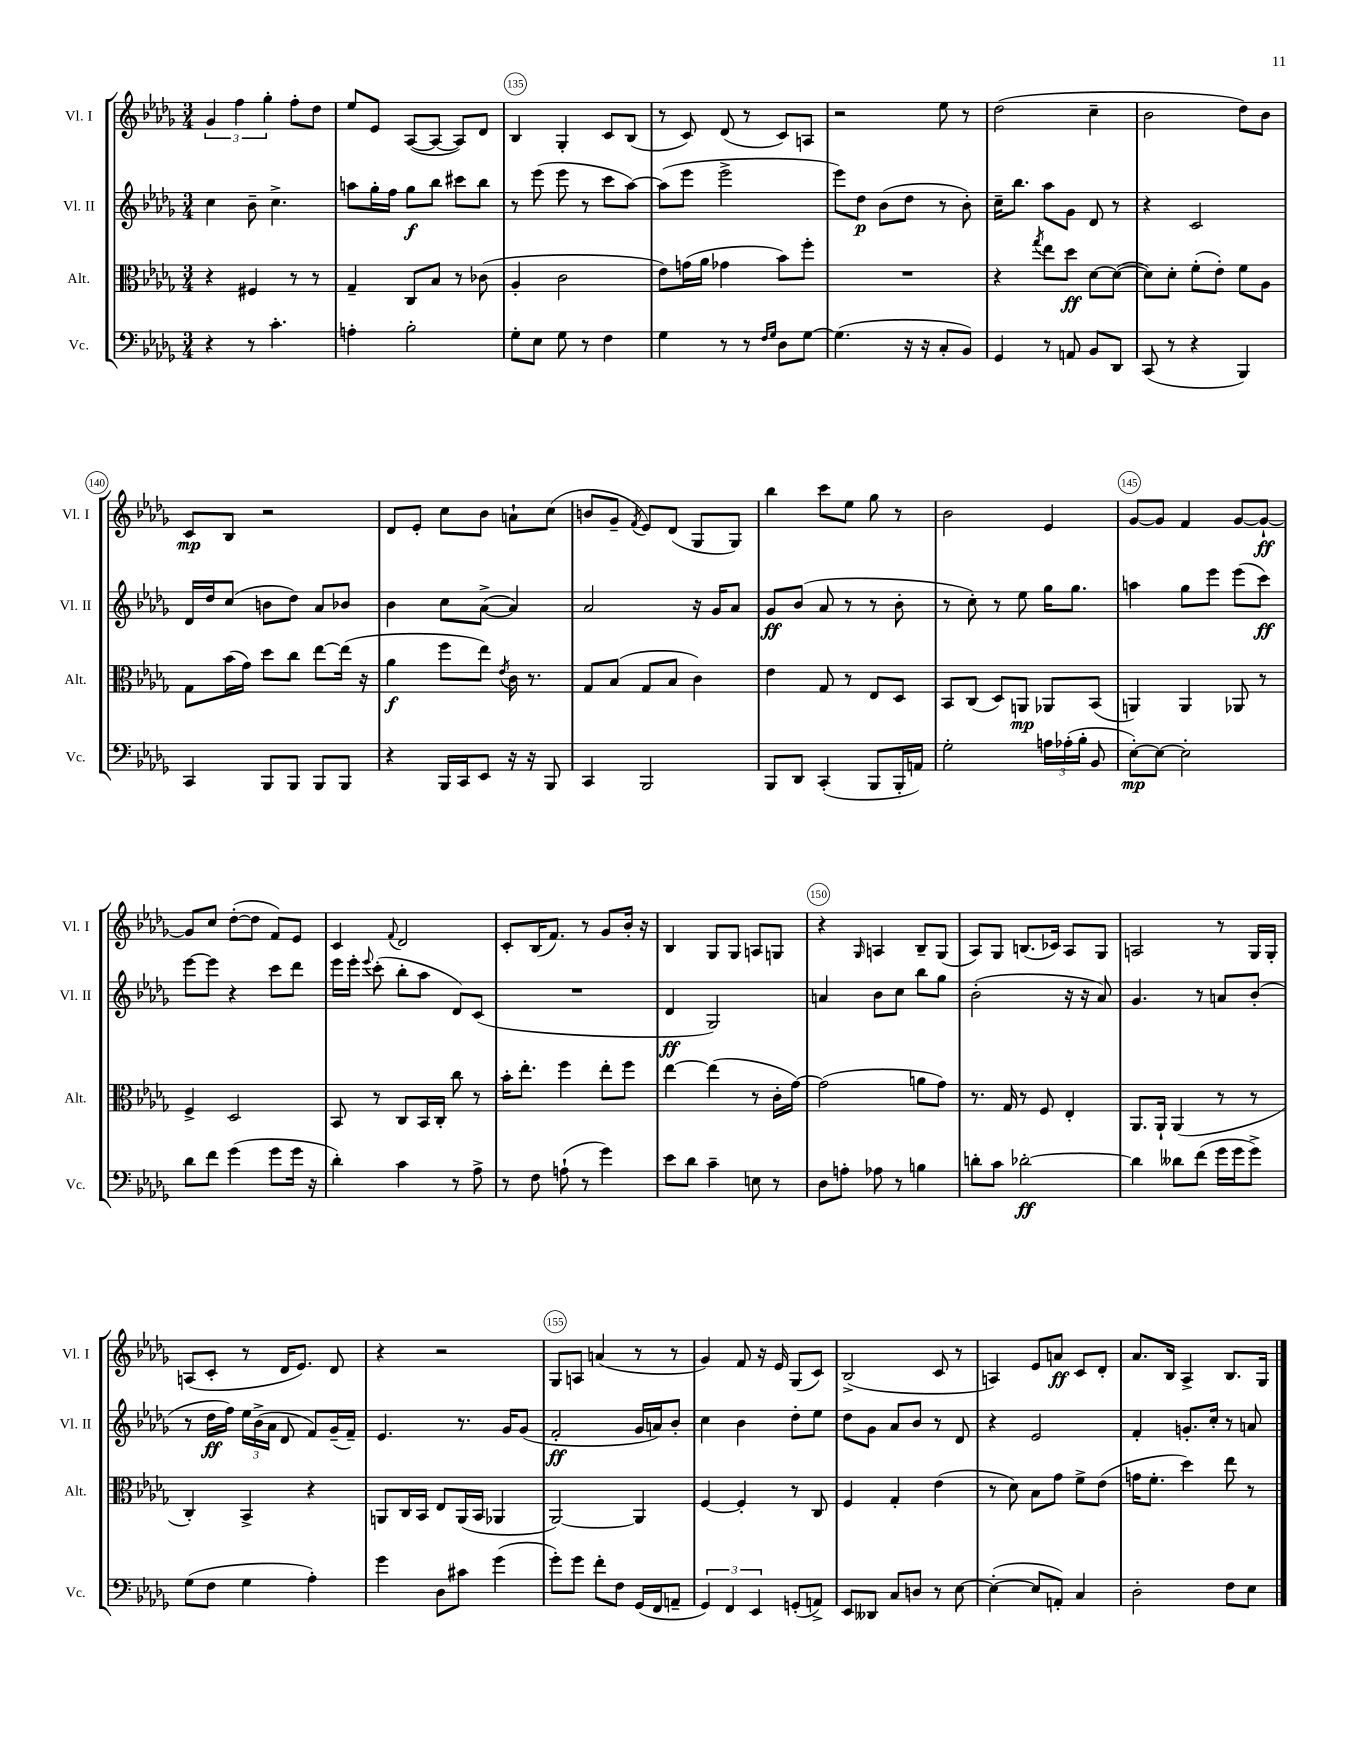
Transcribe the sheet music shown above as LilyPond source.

<<
\new StaffGroup <<
\new Staff = "s0" \with { instrumentName = "Vl. I" shortInstrumentName = "Vl. I" } {
    \clef treble \key des \major \numericTimeSignature \time 3/4
    \autoBeamOff \tuplet 3/2 { ges'4 f''4 ges''4-. } f''8[-. des''8] |
    ees''8[ ees'8] aes8[~( aes8]~ aes8[) des'8] |
    bes4 ges4-. c'8[ bes8]( |
    r8 c'8) des'8( r8 c'8[) a8] |
    r2 ees''8 r8 |
    des''2( c''4-- |
    bes'2 des''8[) bes'8] |
    c'8[\mp bes8] r2 |
    des'8[ ees'8]-. c''8[ bes'8] a'8[-! c''8]( |
    b'8[ ges'8]-- \acciaccatura { f'8 } ees'8[) des'8]( ges8[ ges8]) |
    bes''4 c'''8[ ees''8] ges''8 r8 |
    bes'2 ees'4 |
    ges'8[~ ges'8] f'4 ges'8[~ ges'8]~-!\ff |
    ges'8[ c''8] des''8[~-.( des''8] f'8[) ees'8] |
    c'4 \appoggiatura { f'8 } des'2 |
    c'8[-. bes16( f'8.]) r8 ges'8[ bes'16]-. r16 |
    bes4 ges8[ ges8] a8[ g8] |
    r4 \grace { ges16 } a4 bes8[-- ges8]( |
    aes8[) ges8] b8.[( ces'16]) aes8[ ges8] |
    a2 r8 ges16[ ges16]-. |
    a8[( c'8]-. r8 des'16[ ees'8.]) des'8 |
    r4 r2 |
    ges8[ a8] a'4( r8 r8 |
    ges'4) f'8 r16 ees'16 ges8[( c'8]) |
    bes2->( c'8 r8 |
    a4) ees'8[ a'8]\ff c'8[ des'8]-. |
    aes'8.[ bes16] aes4-> bes8.[ ges16] \bar "|." |
}
\new Staff = "s1" \with { instrumentName = "Vl. II" shortInstrumentName = "Vl. II" } {
    \clef treble \key des \major \numericTimeSignature \time 3/4
    \autoBeamOff c''4 bes'8-- c''4.-> |
    a''8[ ges''16-. f''16] ges''8[\f bes''8] cis'''8[ bes''8] |
    r8 ees'''8( ees'''8 r8 c'''8[ aes''8]~) |
    aes''8[( ees'''8] ees'''2-> |
    ees'''8[) des''8]\p bes'8[( des''8] r8 bes'8-.) |
    c''16[-- bes''8.] aes''8[ ges'8] des'8 r8 |
    r4 c'2 |
    des'16[ des''16 c''8]( b'8[ des''8]) aes'8[ bes'8] |
    bes'4 c''8[ aes'8]~->( aes'4) |
    aes'2 r16 ges'16[ aes'8] |
    ges'8[\ff bes'8]( aes'8 r8 r8 bes'8-. |
    r8 c''8-.) r8 ees''8 ges''16[ ges''8.] |
    a''4 ges''8[ ees'''8] ees'''8[( c'''8]\ff) |
    ees'''8[~ ees'''8] r4 c'''8[ des'''8] |
    ees'''16[ ees'''16]-. \appoggiatura { ees'''8 } c'''8-.( bes''8[-. aes''8] des'8[) c'8]( |
    R2. |
    des'4\ff ges2) |
    a'4 bes'8[ c''8] bes''8[ ges''8] |
    bes'2-.( r16 r16 aes'8) |
    ges'4. r8 a'8[ bes'8]-.( |
    r8 des''16[\ff f''16]) \tuplet 3/2 { ees''16[ bes'16->( aes'16] } des'8 f'8[) ges'16--( f'16]--) |
    ees'4. r8. ges'16[ ges'8]( |
    f'2-.\ff ges'16[ a'16) bes'8]-. |
    c''4 bes'4 des''8[-. ees''8] |
    des''8[ ges'8] aes'8[ bes'8] r8 des'8 |
    r4 ees'2 |
    f'4-. g'8.[-. c''16]-. r8 a'8 \bar "|." |
}
\new Staff = "s2" \with { instrumentName = "Alt." shortInstrumentName = "Alt." } {
    \clef alto \key des \major \numericTimeSignature \time 3/4
    \autoBeamOff r4 fis4 r8 r8 |
    ges4-- c8[ bes8] r8 ces'8( |
    aes4-. c'2 |
    ees'8[) g'16( aes'16] ges'4 bes'8[) f''8]-. |
    R2. |
    r4 \acciaccatura { ges''8 } ees''8[ des''8]\ff des'8[~ des'8]~( |
    des'8[) des'8]-. f'8[-.( ees'8]-.) f'8[ aes8] |
    ges8[ bes'16( ges'16]) des''8[ c''8] ees''8[~ ees''16]( r16 |
    aes'4\f f''8[ ees''8]) \acciaccatura { ees'8 } c'16 r8. |
    ges8[ bes8]( ges8[ bes8] c'4) |
    ees'4 ges8 r8 ees8[ des8] |
    bes,8[ c8]( des8[) a,8]\mp aes,8[ bes,8]( |
    a,4) a,4 aes,8 r8 |
    f4-> des2 |
    bes,8 r8 c8[ bes,16 c16]-. c''8 r8 |
    bes'16[-. ees''8.]-. f''4 ees''8[-. f''8] |
    ees''4~ ees''4( r8 c'16[-. ges'16]~) |
    ges'2( a'8[ ges'8]) |
    r8. ges16 r8 f8 ees4-. |
    aes,8.[ aes,16]-! aes,4( r8 r8 |
    c4-.) bes,4-> r4 |
    a,8[ c16 bes,16] ees8[ a,16( bes,16] aes,4 |
    aes,2~) aes,4 |
    f4~ f4-. r8 c8 |
    f4 ges4-. ees'4( |
    r8 des'8) bes8[ ges'8] f'8[-> ees'8]( |
    g'16[ f'8.]-. des''4) ees''8 r8 \bar "|." |
}
\new Staff = "s3" \with { instrumentName = "Vc." shortInstrumentName = "Vc." } {
    \clef bass \key des \major \numericTimeSignature \time 3/4
    \autoBeamOff r4 r8 c'4.-. |
    a4-. bes2-. |
    ges8[-. ees8] ges8 r8 f4 |
    ges4 r8 r8 \grace { f16[ ges16] } des8[ ges8]~ |
    ges4.( r16 r16 c8[-. bes,8]) |
    ges,4 r8 a,8 bes,8[ des,8] |
    c,8( r8 r4 bes,,4) |
    c,4 bes,,8[ bes,,8] bes,,8[ bes,,8] |
    r4 bes,,16[ c,16 ees,8] r16 r16 bes,,8 |
    c,4 bes,,2 |
    bes,,8[ des,8] c,4-.( bes,,8[ bes,,16-. a,16]) |
    ges2-. \tuplet 3/2 { a16[ aes16-.( bes16]-. } bes,8 |
    ees8[~-.\mp) ees8]~ ees2-. |
    des'8[ f'8] ges'4( ges'8[ ges'16] r16 |
    des'4-.) c'4 r8 aes8-> |
    r8 f8 a8-!( r8 ges'4) |
    ees'8[ des'8] c'4-- e8 r8 |
    des8[ a8]-. aes8 r8 b4 |
    d'8[-. c'8] des'2~-.\ff |
    des'4 deses'8[ f'8]( ges'16[ ges'16 ges'8]->) |
    ges8[( f8] ges4 aes4-.) |
    ges'4 des8[ cis'8] ges'4( |
    ges'8[-.) ges'8] f'8[-. f8] ges,16[( f,16 a,8]-- |
    \tuplet 3/2 { ges,4) f,4 ees,4 } g,8[-.( a,8]->) |
    ees,8[ deses,8] c8[ d8] r8 ees8~ |
    ees4~-.( ees8[ a,8]-.) c4 |
    des2-. f8[ ees8] \bar "|." |
}
>>
>>
\layout { \context { \Score currentBarNumber = #133 \override BarNumber.break-visibility = ##(#f #t #t) barNumberVisibility = #(every-nth-bar-number-visible 5) \override BarNumber.stencil = #(make-stencil-circler 0.1 0.3 ly:text-interface::print) } }
